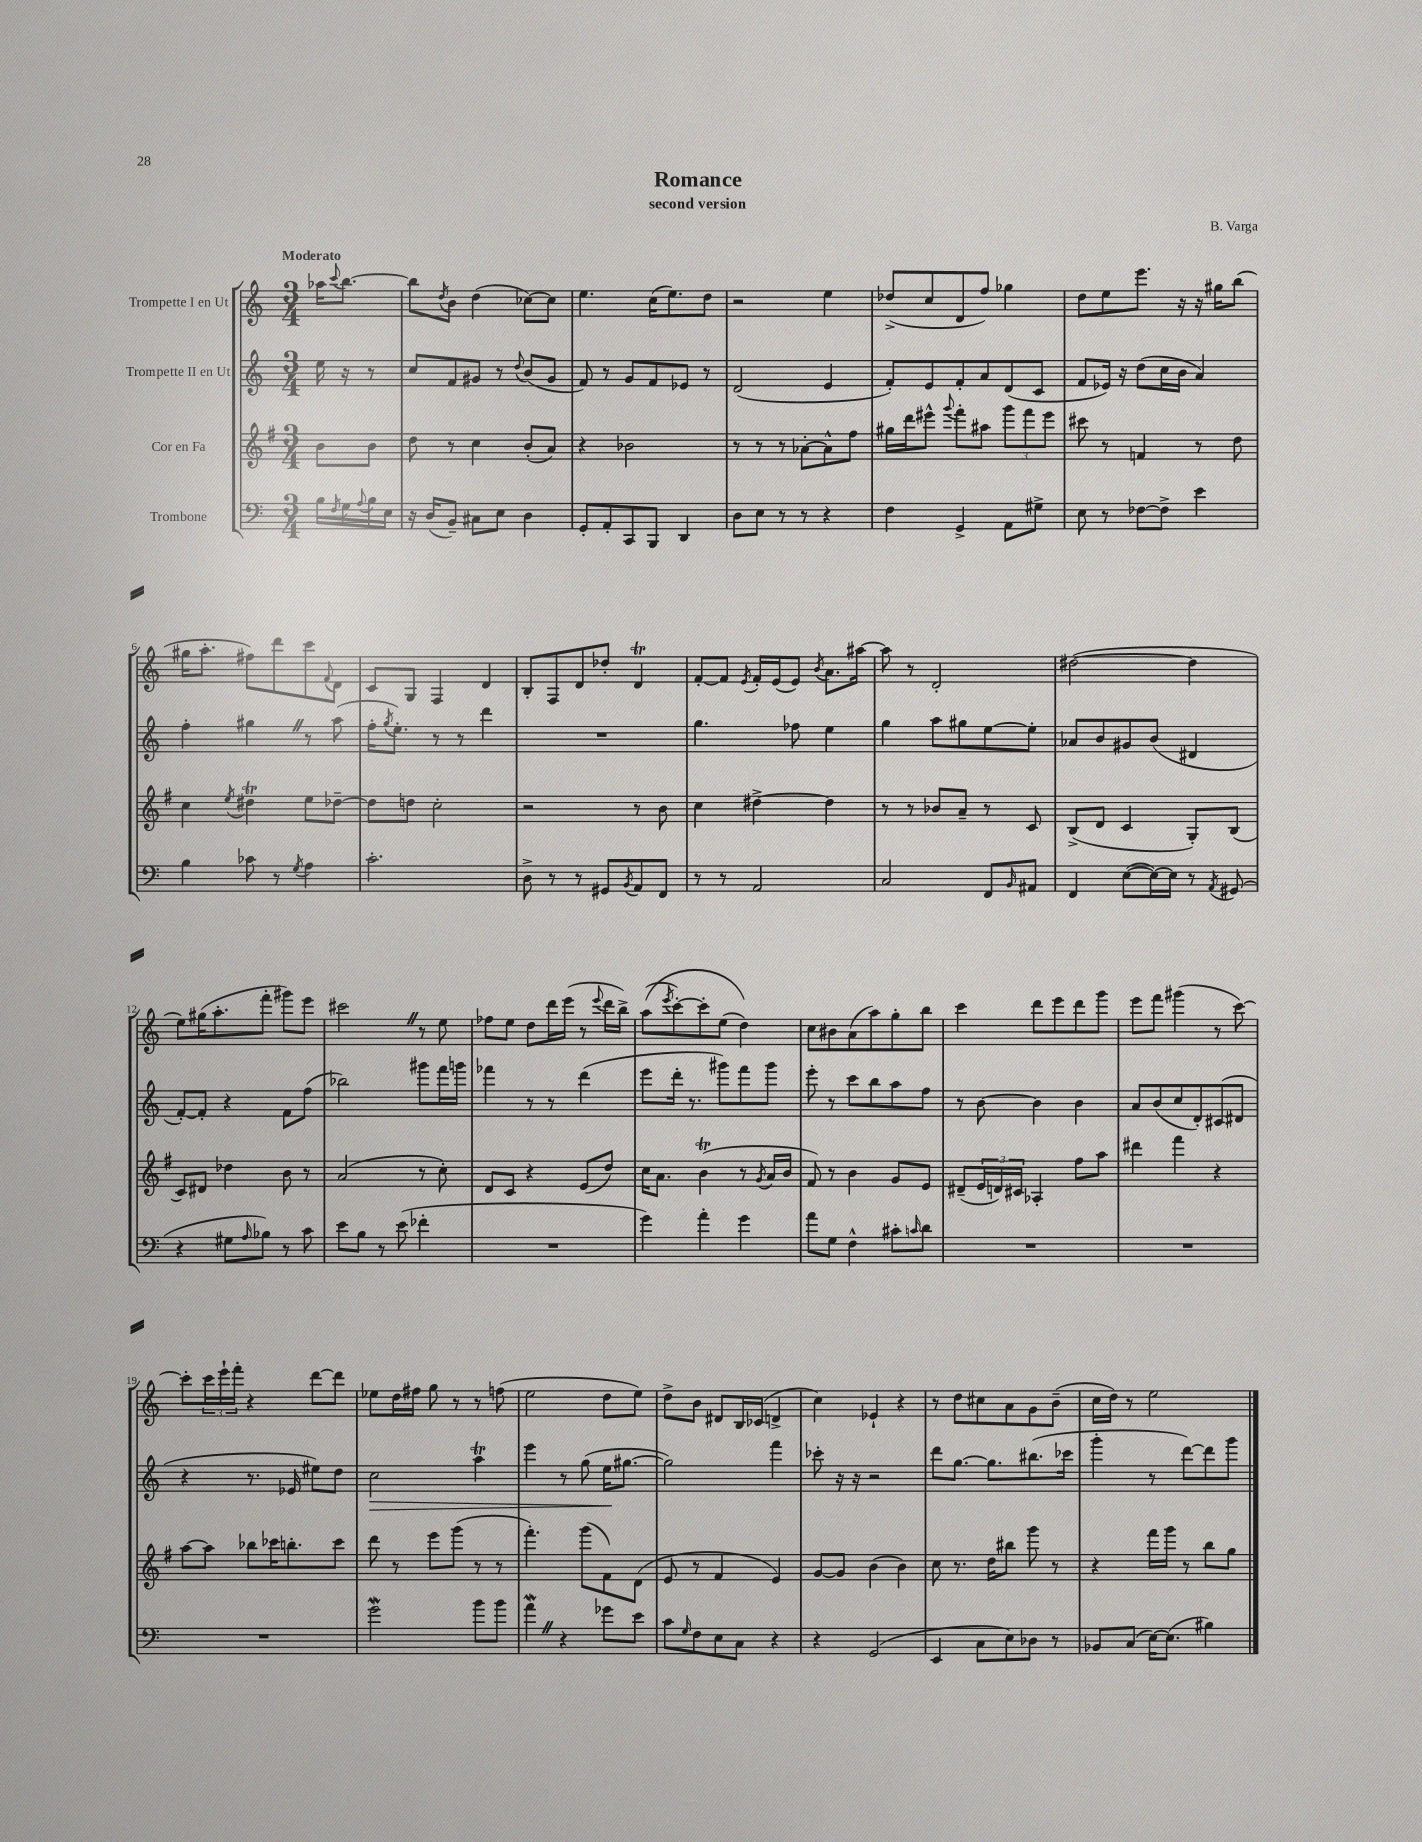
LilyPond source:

\header { title = "Romance" composer = "B. Varga" subtitle = "second version" }
<<
\new StaffGroup <<
\new Staff = "s0" \with { instrumentName = "Trompette I en Ut" } {
    \clef treble \key c \major \numericTimeSignature \time 3/4 \partial 4 \tempo "Moderato"
    aes''16 \appoggiatura { c'''8 } b''8.~ |
    b''8 \acciaccatura { d''8 } b'8 d''4( ces''8~) ces''8 |
    e''4. c''16( e''8.) d''8 |
    r2 e''4 |
    des''8->( c''8 d'8 f''8) ges''4 |
    d''8 e''8 e'''8. r16 r16 gis''16 b''8( |
    gis''16 a''8.-. fis''8) d'''8 c'''8 \appoggiatura { f'8 } d'8 |
    c'8 g8 f4 d'4 |
    b8-. f8 d'8 des''8-. d'4\trill |
    f'8~-. f'8 \acciaccatura { e'8 } f'16-. e'16( e'8) \acciaccatura { b'8 } a'8. ais''16~ |
    ais''8 r8 d'2-. |
    dis''2~( dis''4 |
    e''8) gis''16( a''8.-. f'''8-. gis'''8) e'''8 |
    cis'''2 \once \override BreathingSign.text = \markup { \musicglyph "scripts.caesura.straight" } \breathe r8 e''8 |
    fes''8 e''8 d''8 d'''16 e'''16( r8 \appoggiatura { e'''8 } d'''16 b''16->) |
    a''8(\( \acciaccatura { e'''8 } c'''8~-.) c'''8-. e''8( d''4)\) |
    c''8 bis'8 a'8( a''8) g''8-. b''8 |
    c'''4 d'''8 e'''8 d'''8 g'''8 |
    e'''8 f'''8 gis'''4( r8 c'''8~) |
    c'''8-. \tuplet 3/2 { c'''16 e'''16-! f'''16-. } r4 d'''8~ d'''8 |
    ees''8 d''16 fis''16 g''8 r8 r8 f''8( |
    e''2 d''8 e''8) |
    d''8-> b'8 dis'8 b16 ces'16( d'4-> |
    c''4) ees'4-! r4 |
    r8 d''8 cis''8 a'8 g'8 b'8--( |
    c''16 d''16) r8 e''2 \bar "|." |
}
\new Staff = "s1" \with { instrumentName = "Trompette II en Ut" } {
    \clef treble \key c \major \numericTimeSignature \time 3/4 \partial 4
    e''16 r16 r8 |
    c''8 f'8 gis'8 r8 \appoggiatura { d''8 } b'8( gis'8 |
    f'8) r8 g'8 f'8 ees'8 r8 |
    d'2( e'4 |
    f'8-.) e'8 f'8-. a'8 d'8( c'8 |
    f'8 ees'16) r16 d''8( c''16 b'16 a'4) |
    f''4-. gis''4 \once \override BreathingSign.text = \markup { \musicglyph "scripts.caesura.straight" } \breathe r8 a''8( |
    f''16-. \acciaccatura { g''8 } e''8.-.) r8 r8 d'''4 |
    R2. |
    g''4. fes''8 e''4 |
    g''4 a''8 gis''8 e''8~ e''8-. |
    aes'8 b'8 gis'8 b'8( dis'4 |
    f'8~-.) f'8-. r4 f'8 f''8( |
    bes''2) gis'''8 f'''16 g'''16 |
    fes'''4 r8 r8 d'''4( |
    e'''8 d'''16-. r8. gis'''8) f'''8 gis'''8 |
    e'''8-. r8 c'''8 b''8 a''8 f''8 |
    r8 b'8~ b'4 b'4 |
    a'8 b'8( c''8 d'8-.) cis'8( dis'8 |
    r4 r8. ees'16 eis''8) d''8 |
    c''2\> a''4\trill |
    e'''4 r8 g''8( e''16\! gis''8.~ |
    gis''2) f'''4 |
    ces'''8-. r16 r16 r2 |
    d'''8 g''8.~ g''8. bis''8.( ces'''16 |
    g'''4-. r8 d'''8~) d'''8 g'''8 \bar "|." |
}
\new Staff = "s2" \with { instrumentName = "Cor en Fa" } {
    \clef treble \key g \major \numericTimeSignature \time 3/4 \partial 4
    b'8 b'8 |
    d''8 r8 c''4 b'8-.( a'8) |
    r4 bes'2 |
    r8 r8 r8 aes'8~-. aes'8-^ fis''8 |
    gis''16 d'''16 eis'''8-^ \appoggiatura { g'''8 } fis'''8-. ais''8 \tuplet 3/2 { g'''8 fis'''8 eis'''8 } |
    cis'''8 r8 f'4 r8 d''8 |
    c''4 \acciaccatura { e''8 } dis''4\trill e''8 des''8~-- |
    des''8 d''8 c''2-. |
    r2 r8 b'8 |
    c''4 dis''4~-> dis''4 |
    r8 r8 bes'8 a'8-- r8 c'8 |
    b8->( d'8 c'4 g8-.) b8( |
    c'8) dis'8 des''4 b'8 r8 |
    a'2( r8 c''8-.) |
    d'8 c'8 r4 e'8( d''8) |
    c''16 a'8. b'4\trill( r8 \acciaccatura { g'8 } a'16 b'16 |
    fis'8) r8 b'4 g'8 e'8 |
    dis'8--( \tuplet 3/2 { e'16 d'16) cis'16 } aes4-. fis''8 a''8 |
    dis'''4 fis'''4 r4 |
    a''8~ a''8 bes''8 ces'''16 b''8.-. ces'''8 |
    d'''8 r8 e'''8 g'''8( r8 r8 |
    fis'''4.-.) g'''8( fis'8) d'8( |
    e'8 r8 fis'4 e'4) |
    g'8~ g'8 b'4( b'4) |
    c''8 r8. d''16 bis''8 g'''8 r8 |
    r4 fis'''16 g'''16 r8 b''8 g''8 \bar "|." |
}
\new Staff = "s3" \with { instrumentName = "Trombone" } {
    \clef bass \key c \major \numericTimeSignature \time 3/4 \partial 4
    b16 \acciaccatura { f8 } g16 \appoggiatura { a8 } b16 e16 |
    r16 d16( b,8--) cis8 e8 d4 |
    g,8-. a,8-. c,8 b,,8 d,4 |
    d8 e8 r8 r8 r4 |
    f4 g,4-> a,8 gis8-> |
    e8 r8 fes8~ fes8-> e'4 |
    b4 ces'8 r8 \acciaccatura { g8 } a4 |
    c'2.-. |
    d8-> r8 r8 gis,8 \acciaccatura { b,8 } a,8 f,8 |
    r8 r8 a,2 |
    c2 f,8 \grace { b,16 } ais,8 |
    f,4 e8~( e16~) e16 r8 \acciaccatura { a,8 } gis,8( |
    r4 gis8 \grace { a16 } bes8) r8 c'8 |
    e'8 b8 r8 e'8( fes'4-. |
    R2. |
    g'4) a'4-. g'4 |
    a'8 g8 f4-^ cis'8-. \grace { c'16 } d'8 |
    R2. |
    R2. |
    R2. |
    g'2\mordent b'8 b'8 |
    a'4\mordent \once \override BreathingSign.text = \markup { \musicglyph "scripts.caesura.straight" } \breathe r4 ges'8 e'8 |
    c'8 \grace { g16 } f8 e8 c8 r4 |
    r4 g,2( |
    e,4 c8 e8) des8 r8 |
    bes,8 c8( e16~) e8.( bis4) \bar "|." |
}
>>
>>
